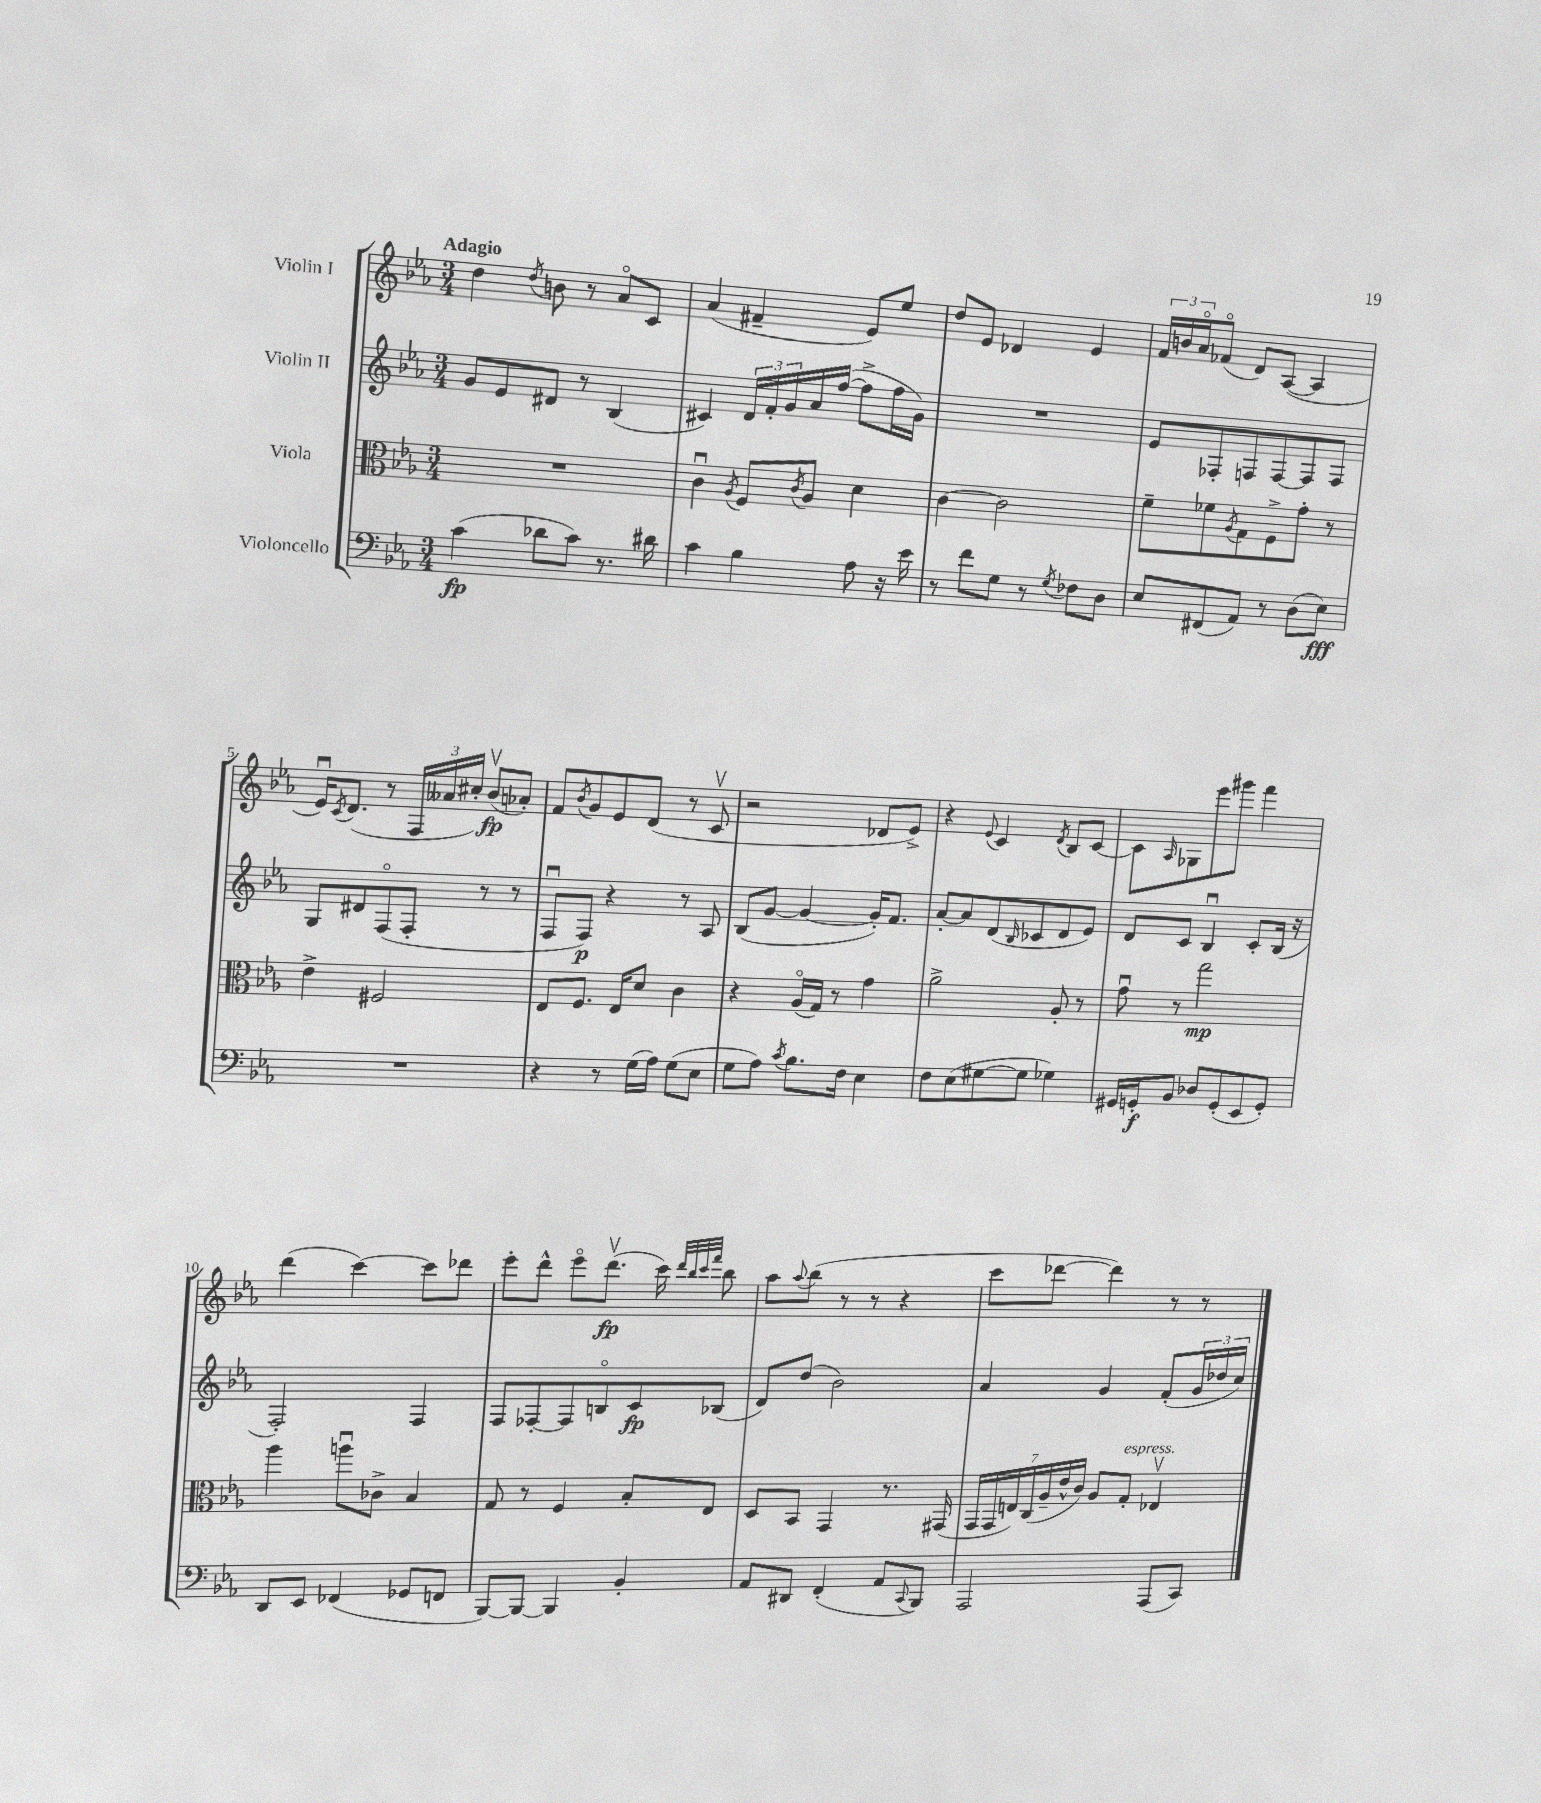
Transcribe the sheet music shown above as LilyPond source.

<<
\new StaffGroup <<
\new Staff = "s0" \with { instrumentName = "Violin I" } {
    \clef treble \key ees \major \numericTimeSignature \time 3/4 \tempo "Adagio"
    d''4 \acciaccatura { d''8 } b'8 r8 aes'8\flageolet c'8 |
    aes'4( fis'4-- ees'8) ees''8 |
    d''8 ees'8 des'4 ees'4 |
    \tuplet 3/2 { f'16 b'16 aes'16\flageolet } fes'8\flageolet( d'8) aes8~( aes4 |
    ees'16\downbow) \acciaccatura { c'8 } d'8.( r8 \tuplet 3/2 { f16 aeses'16 cis''16-.) } bes'8\upbow\fp( aes'8-.) |
    f'8 \acciaccatura { bes'8 } g'8 ees'8 d'8( r8 c'8\upbow |
    r2 des'8 ees'8->) |
    r4 \appoggiatura { ees'8 } c'4 \acciaccatura { d'8 } bes8 c'8~ |
    c'8 \grace { aes16 } ges8 ees'''8 gis'''8 f'''4 |
    d'''4( c'''4~) c'''8 des'''8 |
    ees'''8-. d'''8-^ ees'''8\flageolet d'''8.\upbow\fp( c'''16) \grace { d'''32 bes''32 c'''32 f'''32 } bes''8 |
    aes''8 \appoggiatura { aes''8 } bes''8( r8 r8 r4 |
    c'''8 des'''8~ des'''4) r8 r8 \bar "|." |
}
\new Staff = "s1" \with { instrumentName = "Violin II" } {
    \clef treble \key ees \major \numericTimeSignature \time 3/4
    g'8 ees'8 dis'8 r8 bes4( |
    cis'4) \tuplet 3/2 { d'16 f'16-. g'16 } aes'16 f''16~( f''8-> f''16 g'16) |
    R2. |
    ees'8 fes8-. f8 f8~ f8 f8 |
    g8 dis'8 f8\flageolet( f8-. r8 r8 |
    f8\downbow f8\p) r4 r8 aes8 |
    bes8( g'8~ g'4~ g'16-.) f'8. |
    aes'8~-. aes'8 d'8( \grace { bes16 } ces'8 d'8 ees'8) |
    d'8 c'8 bes4\downbow c'8-. bes16( r16 |
    f2-.) f4 |
    f8 fes8~-. fes8 b8\flageolet c'8\fp bes8( |
    d'8) d''8( bes'2) |
    aes'4 g'4 f'8-.( \tuplet 3/2 { g'16 des''16 c''16) } \bar "|." |
}
\new Staff = "s2" \with { instrumentName = "Viola" } {
    \clef alto \key ees \major \numericTimeSignature \time 3/4
    R2. |
    c'4\downbow \acciaccatura { aes8 } f8 \acciaccatura { c'8 } aes8 d'4 |
    c'4~ c'2 |
    f'8-- fes'8 \acciaccatura { aes8 } g8 f8-> g'8-. r8 |
    ees'4-> fis2 |
    ees8 f8. ees16 d'8 c'4 |
    r4 aes16\flageolet( g16) r8 g'4 |
    aes'2-> aes8-. r8 |
    g'8\downbow r8 g''2\mp |
    aes''4 a''8\downbow ces'8-> bes4 |
    g8 r8 f4 bes8-. ees8 |
    d8 bes,8 g,4 r8. gis,16( |
    \tuplet 7/4 { g,16 g,16 e16) c16( aes16-- ees'16-^ c'16) } aes8 g8-.^\markup { \italic "espress." } ees4\upbow \bar "|." |
}
\new Staff = "s3" \with { instrumentName = "Violoncello" } {
    \clef bass \key ees \major \numericTimeSignature \time 3/4
    c'4\fp( des'8 c'8) r8. dis'16 |
    c'4 bes4 aes8 r16 ees'16 |
    r8 f'8 g8 r8 \acciaccatura { g8 } fes8 d8 |
    ees8 fis,8( aes,8) r8 d8( ees8\fff) |
    R2. |
    r4 r8 g16( aes16) g8( ees8 |
    g8 aes8) \acciaccatura { c'8 } bes8. f16 ees4 |
    f8 ees8( gis8~ gis8 ges4) |
    gis,16 g,16-.\f bes,8 des8 g,8-.( ees,8 g,8-.) |
    d,8 ees,8 fes,4( ges,8 f,8 |
    bes,,8~) bes,,8~ bes,,4 bes,4-. |
    aes,8 dis,8 f,4-.( aes,8 \appoggiatura { c,8 } bes,,8) |
    aes,,2 aes,,8( c,8) \bar "|." |
}
>>
>>
